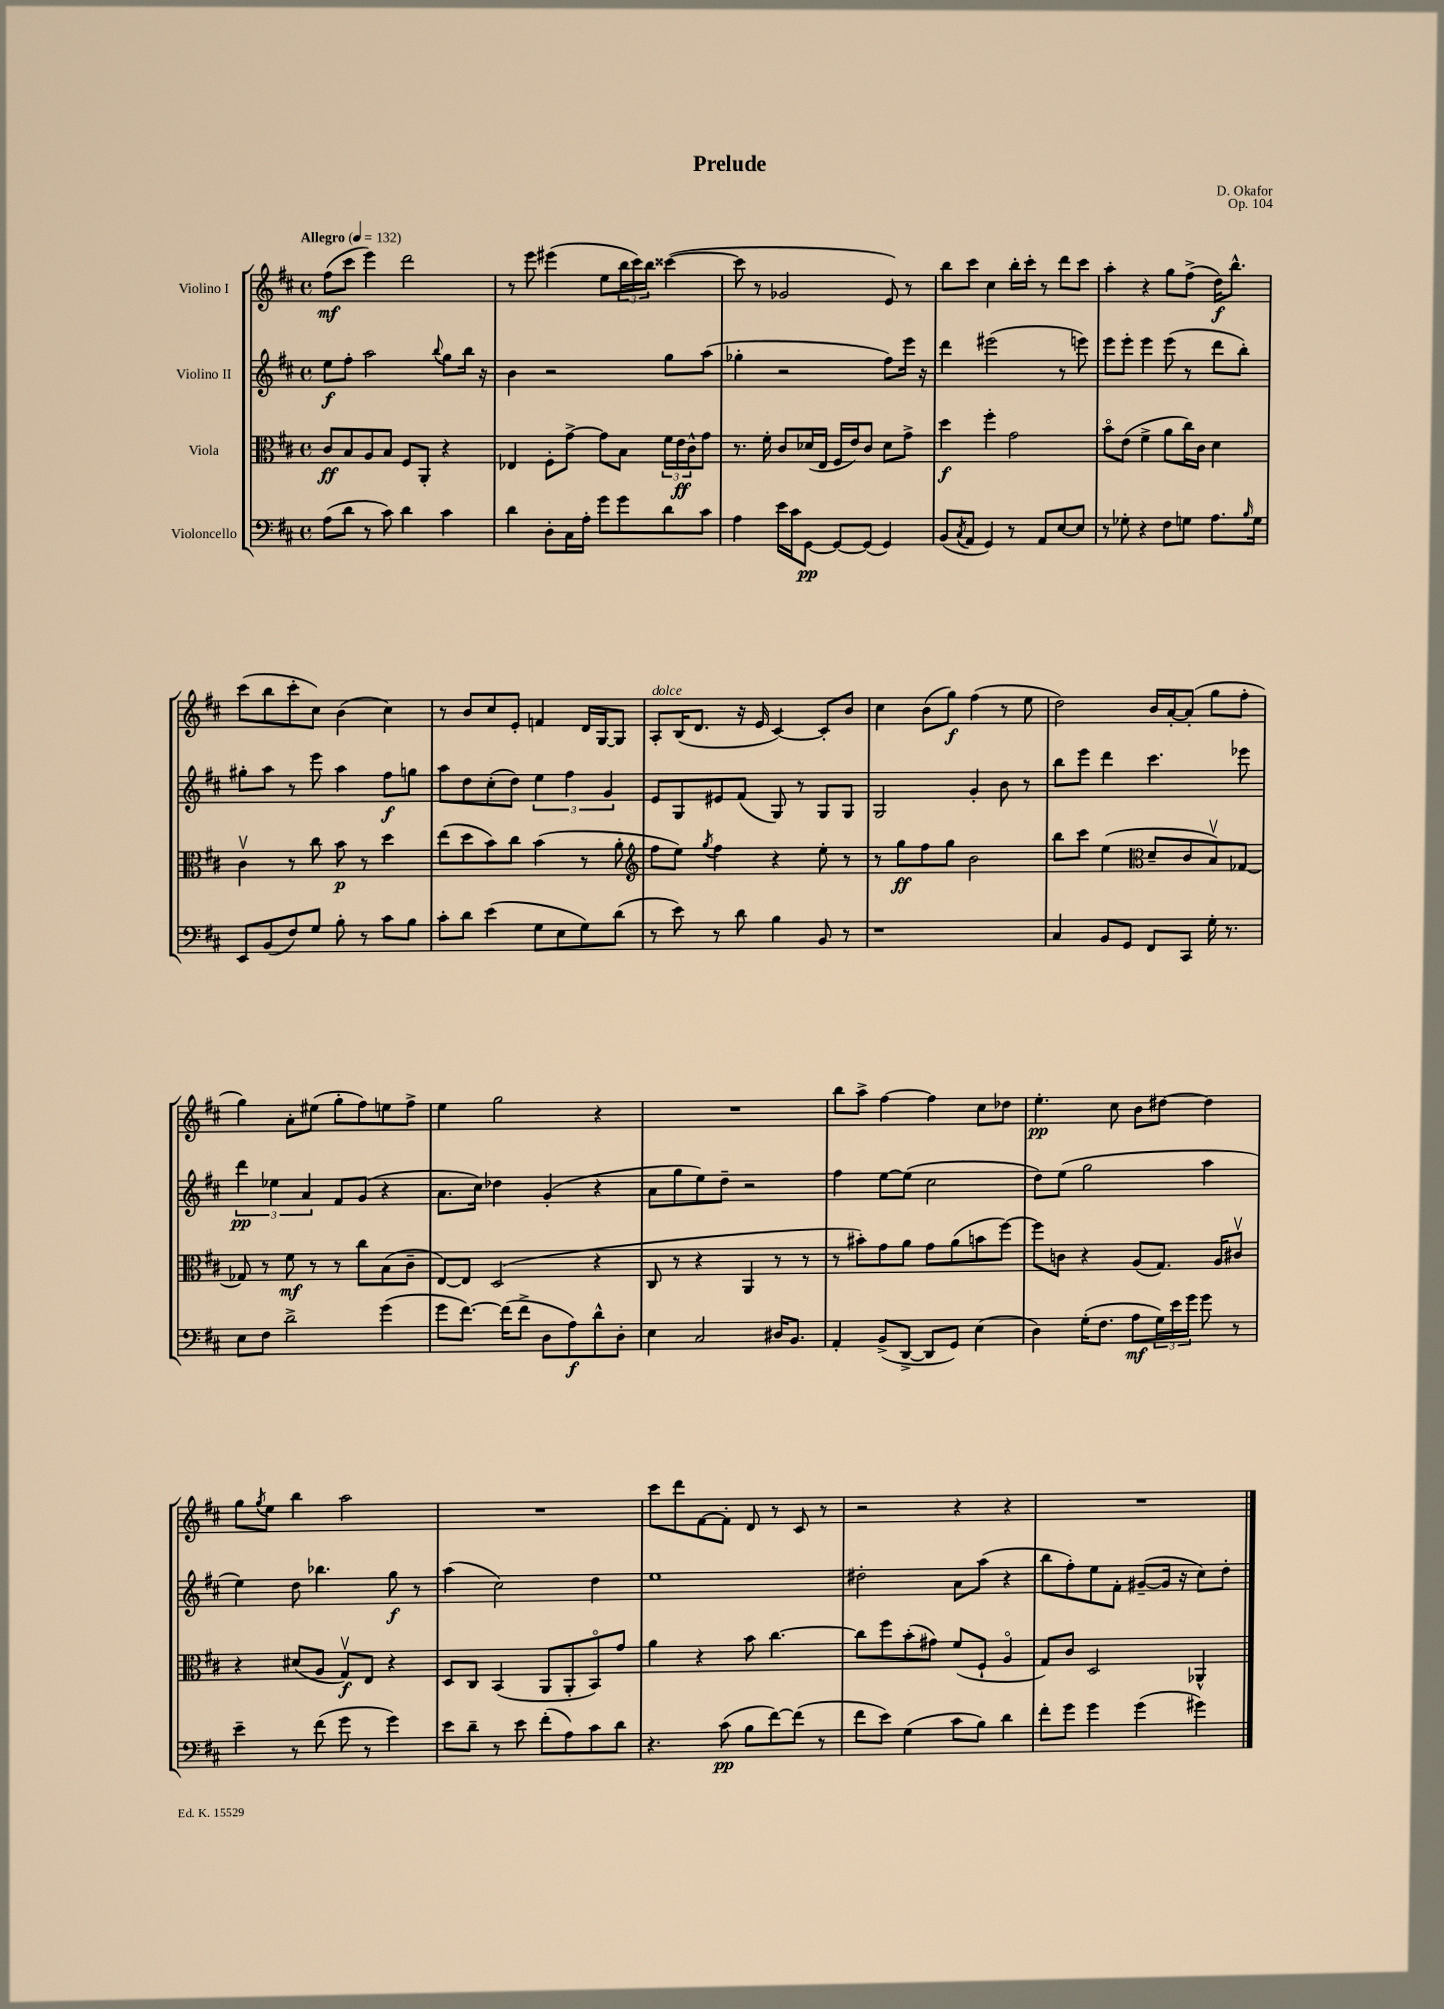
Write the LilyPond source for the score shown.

\header { title = "Prelude" composer = "D. Okafor" opus = "Op. 104" }
<<
\new StaffGroup <<
\new Staff = "s0" \with { instrumentName = "Violino I" } {
    \clef treble \key d \major \defaultTimeSignature \time 4/4 \tempo "Allegro" 4 = 132
    fis''8\mf( cis'''8 e'''4) d'''2 |
    r8 e'''8 eis'''4( e''8 \tuplet 3/2 { b''16 cis'''16) b''16 } cisis'''4~( |
    cisis'''8 r8 ges'2 e'8) r8 |
    b''8 cis'''8 cis''4 b''16-. cis'''16-. r8 d'''8 cis'''8 |
    a''4-. r4 g''8 fis''8->( d''16\f) b''8.-^ |
    cis'''8( b''8 cis'''8-. cis''8) b'4( cis''4) |
    r8 b'8 cis''8 e'8-. f'4 d'16 g16~ g8 |
    a8-.^\markup { \italic "dolce" } b16( d'8. r16 e'16 cis'4~) cis'8-. b'8 |
    cis''4 b'8( g''8\f) fis''4( r8 e''8 |
    d''2) b'16 a'16~-. a'8-.( g''8 fis''8-. |
    g''4) a'8-. eis''8( g''8-. fis''8) e''8 fis''8-> |
    e''4 g''2 r4 |
    R1 |
    b''8 a''8-> fis''4~ fis''4 cis''8 des''8 |
    e''4.-.\pp cis''8 b'8 dis''8~ dis''4 |
    g''8 \acciaccatura { g''8 } e''8 b''4 a''2 |
    R1 |
    cis'''8 d'''8 fis'8~ fis'8-. d'8 r8 cis'8 r8 |
    r2 r4 r4 |
    R1 \bar "|." |
}
\new Staff = "s1" \with { instrumentName = "Violino II" } {
    \clef treble \key d \major \defaultTimeSignature \time 4/4
    e''8\f fis''8-. a''2 \appoggiatura { b''8 } g''8 b''16 r16 |
    b'4 r2 g''8 a''8( |
    ges''4-. r2 fis''8) e'''16 r16 |
    d'''4 eis'''2( r8 e'''8) |
    e'''8 e'''8-. e'''4 e'''8( r8 d'''8 b''8-.) |
    gis''8-. a''8 r8 e'''8 a''4 fis''8\f g''8 |
    a''8 d''8 cis''8-.( d''8) \tuplet 3/2 { e''4 fis''4 g'4 } |
    e'8 g8 eis'8 fis'8( g8) r8 g8 g8 |
    g2 g'4-. b'8 r8 |
    b''8 e'''8 d'''4 cis'''4. ees'''8 |
    \tuplet 3/2 { d'''4\pp ees''4 a'4 } fis'8 g'8( r4 |
    a'8. cis''16) des''4 g'4-.( r4 |
    a'8 g''8 e''8) d''8-- r2 |
    fis''4 e''8~ e''8( cis''2 |
    d''8) e''8( g''2 a''4 |
    e''4) d''8 bes''4. g''8\f r8 |
    a''4( cis''2) d''4 |
    e''1 |
    dis''2-. a'8 a''8( r4 |
    b''8 fis''8-.) e''8 fis'8-. gis'8~--( gis'16 r16 cis''8) d''8-. \bar "|." |
}
\new Staff = "s2" \with { instrumentName = "Viola" } {
    \clef alto \key d \major \defaultTimeSignature \time 4/4
    cis'8\ff b8 a8 b8 fis8 a,8-. r4 |
    ees4 fis8-. g'8~-> g'8 b8 \tuplet 3/2 { fis'16 e'16\ff cis'16-^ } g'8 |
    r8. fis'16-. cis'8 des'16( e16 fis16 e'16) cis'8 des'8 g'8-> |
    d''4\f fis''4-. g'2 |
    b'8\flageolet e'8( fis'4-> a'8 cis''16) cis'16 d'4 |
    cis'4\upbow r8 cis''8 b'8\p r8 d''4 |
    e''8( d''8 b'8) cis''8 b'4( r8 a'8-. |
    \clef treble fis''8 e''8) \acciaccatura { g''8 } fis''4 r4 e''8-. r8 |
    r8 g''8\ff fis''8 g''8 b'2 |
    b''8 cis'''8 e''4( \clef alto d'8-- cis'8 b8\upbow) ges8~ |
    ges8 r8 fis'8\mf r8 r8 cis''8 b8( cis'8-- |
    e8~) e8 d2( r4 |
    cis8 r8 r4 a,4 r8 r8 |
    r8 bis'8-.) g'8 a'8 g'8 a'8( b'8 fis''8~) |
    fis''8 c'8 r4 a8( g8.) a16 cis'8\upbow |
    r4 dis'8( a8 g8\upbow\f) e8 r4 |
    d8 cis8 b,4( a,8 a,8-. b,8\flageolet) g'8 |
    a'4 r4 b'8 cis''4.~ |
    cis''8 fis''8 b'8-.( gis'8) fis'8( fis8-! a4\flageolet |
    g8) cis'8 d2 aes,4-^ \bar "|." |
}
\new Staff = "s3" \with { instrumentName = "Violoncello" } {
    \clef bass \key d \major \defaultTimeSignature \time 4/4
    a8( d'8 r8 cis'8) d'4 cis'4 |
    d'4 d8-. cis16 a16-. g'8 g'8 d'8 cis'8 |
    a4 e'16 cis'16 g,8~\pp g,8~ g,8( g,4) |
    b,8( \acciaccatura { cis8 } a,8 g,4) r8 a,8 e8~ e8 |
    r8 ges8-. r4 fis8 g8 a8. \grace { b16 } g16 |
    e,8 b,8( fis8) g8 b8-. r8 cis'8 b8 |
    cis'8-. d'8 e'4( g8 e8 g8) d'8( |
    r8 e'8) r8 d'8 b4 b,8 r8 |
    r1 |
    cis4 b,8 g,8 fis,8 cis,8 g16-. r8. |
    e8 fis8 d'2-> g'4( |
    g'8 fis'8.~) fis'16( fis'8-> d8 a8\f) d'8-^ d8-. |
    e4 cis2 dis16 b,8. |
    a,4-. b,8->( d,8~-> d,8 g,8) e4( |
    d4) g16-.( fis8. a8\mf \tuplet 3/2 { g16) e'16 g'16 } g'8 r8 |
    e'4-- r8 fis'8( g'8 r8 g'4) |
    e'8 d'8-- r8 e'8 fis'8-.( a8) cis'8 d'8 |
    r4. cis'8\pp( b8 fis'8~) fis'8( r8 |
    fis'8 e'8) g4( cis'8 b8) d'4 |
    fis'8-. g'8 g'4 g'4( gis'4) \bar "|." |
}
>>
>>
\layout { \context { \Score \remove "Bar_number_engraver" } }
